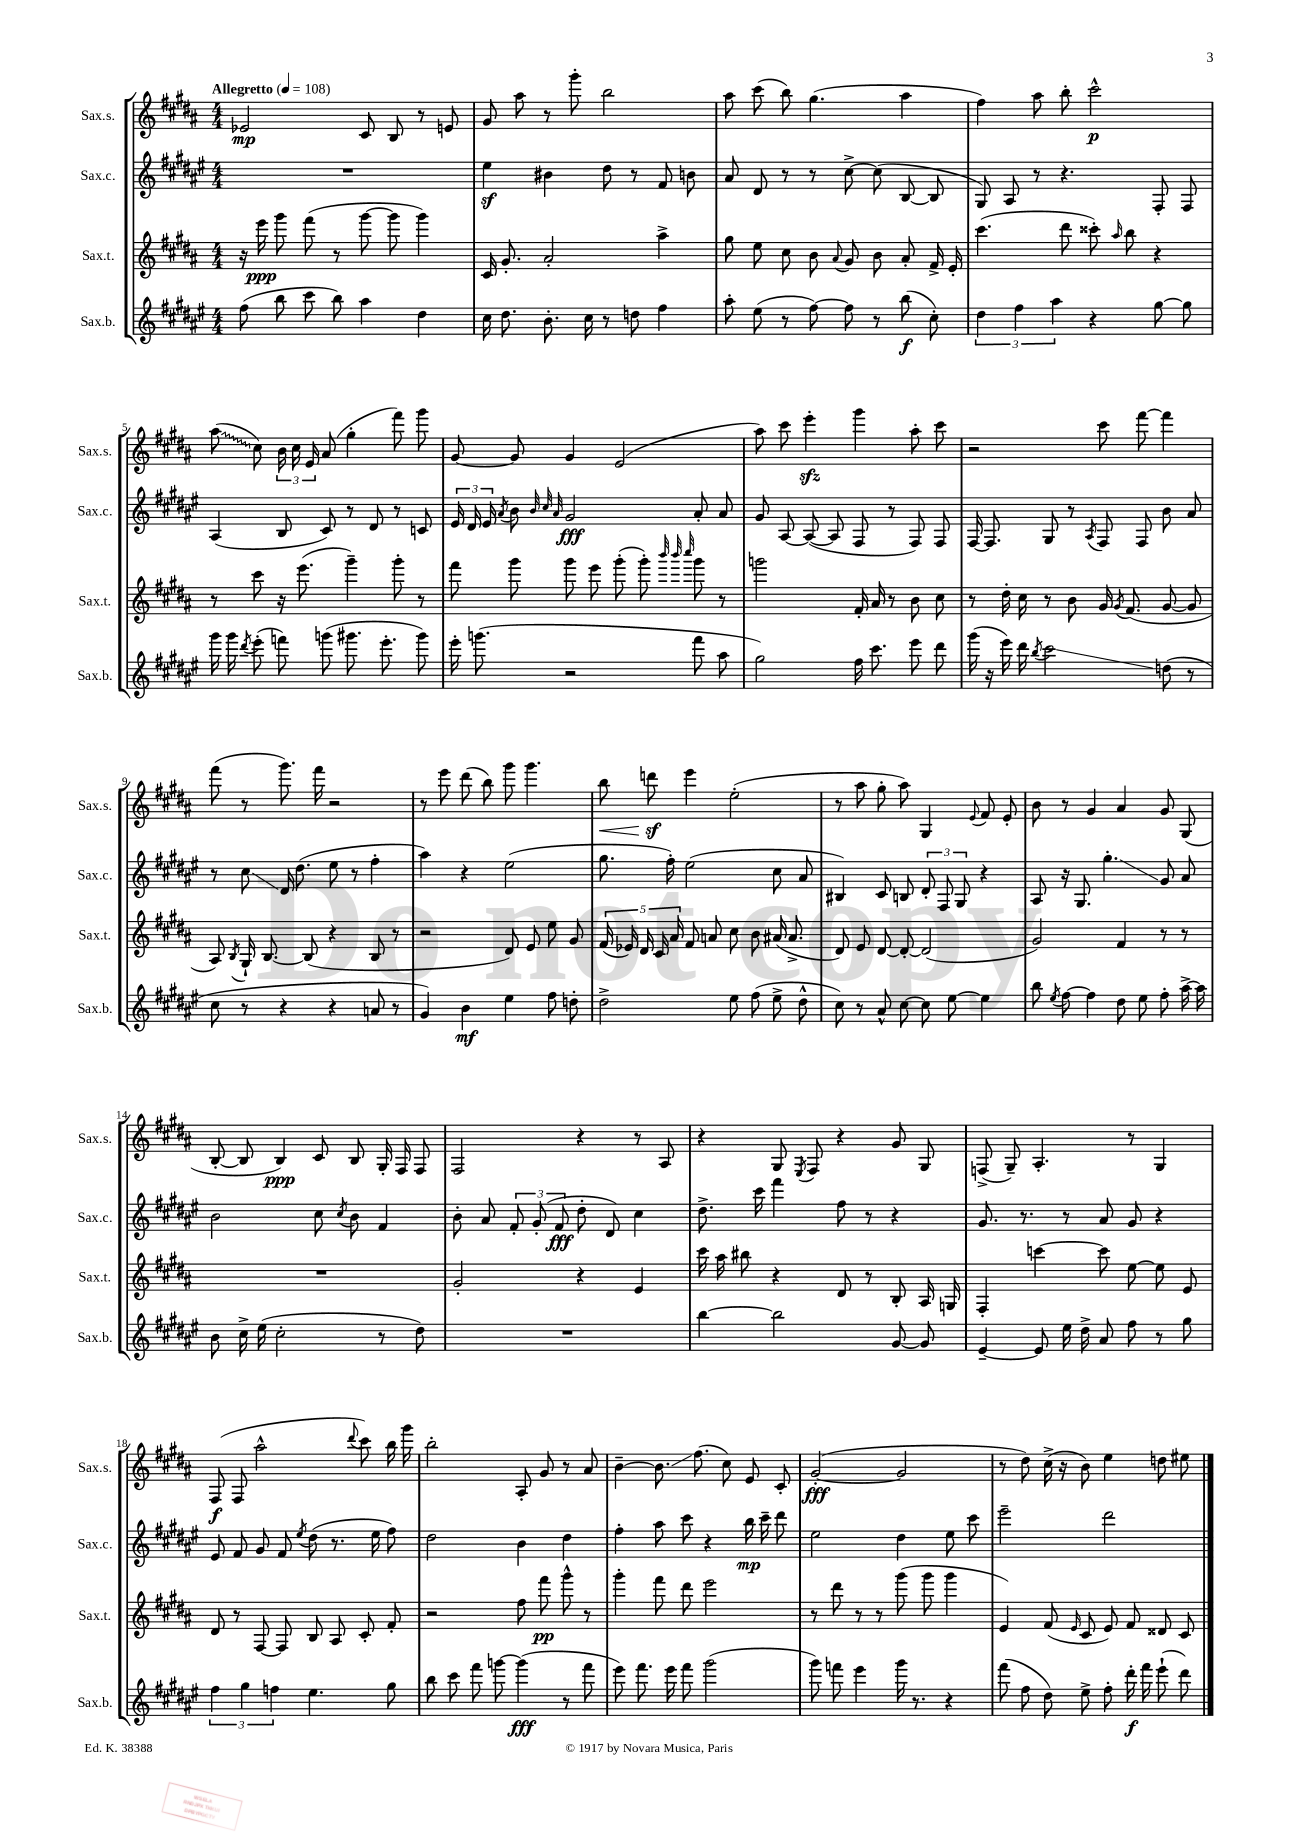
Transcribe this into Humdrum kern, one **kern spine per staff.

**kern	**kern	**kern	**kern
*staff4	*staff3	*staff2	*staff1
*clefG2	*clefG2	*clefG2	*clefG2
*k[f#c#g#d#a#e#]	*k[f#c#g#d#a#]	*k[f#c#g#d#a#e#]	*k[f#c#g#d#a#]
*M4/4	*M4/4	*M4/4	*M4/4
*MM108	*MM108	*MM108	*MM108
(8ff#\	16r	1r	2e-/
.	16eee\	.	.
8bb\	8ggg#\	.	.
8ccc#\	(8fff#\	.	.
8bb\)	8r	.	.
4aa#\	[8ggg#\	.	8c#/
.	8ggg#\]	.	8B/
4dd#\	4ggg#\)	.	8r
.	.	.	8e/
=	=	=	=
16cc#\	16c#/	4ee#\	8g#/
8.dd#\	8.g#'/	.	.
.	.	.	8aa#\
8.b'\	2a#'/	4b#\	8r
.	.	.	8ggg#'\
16cc#\	.	.	.
8r	.	8dd#\	2bb\
8dd\	.	8r	.
4ff#\	4aa#^\	8f#/	.
.	.	8b\	.
=	=	=	=
8aa#'\	8gg#\	8a#/	8aa#\
(8ee#\	8ee\	8d#/	(8ccc#\
8r	8cc#\	8r	8bb\)
[8ff#\)	8b\	8r	(4.gg#\
.	8qqa#/	.	.
8ff#\]	8g#/	[8cc#^\	.
8r	8b\	(8cc#\]	.
(8bb\	8a#'/	[8B/	4aa#\
8cc#'\)	16f#^/	8B/]	.
.	16e'/	.	.
=	=	=	=
6dd#\	(4.ccc#\	8G#/)	4ff#\)
.	.	8A#/	.
6ff#\	.	.	.
.	.	8r	8aa#\
6aa#\	.	.	.
.	8ddd#\	4.r	8bb'\
4r	8ccc##'\)	.	2ccc#^^\
.	16qqaa#/	.	.
.	8bb\	.	.
[8gg#\	4r	8F#'/	.
8gg#\]	.	8F#/	.
=	=	=	=
16ggg#\	8r	(4A#/	(8aa#\
16ggg#\	.	.	.
8qddd#/	.	.	.
(8eee#'\	8ccc#\	.	8cc#\)
8fff\)	16r	8B/	24b\
.	.	.	24cc#\
.	(8.eee\	.	.
.	.	.	24e/
(8ggg\	.	8c#/)	(8a#/
8.ggg#\	4ggg#~\)	8r	4gg#'\
.	.	8d#/	.
8.eee#'\	.	.	.
.	8ggg#'\	8r	8fff#\)
8ggg#\)	8r	8c/	8ggg#\
=	=	=	=
16eee#'\	8fff#\	24e#/	[8g#/
.	.	24d#/	.
(8.ggg\	.	.	.
.	.	24e#/	.
.	.	8qa#/	.
.	8ggg#\	8b\	8g#/]
.	.	32qqb/	.
.	.	32qqcc#/	.
.	.	32qqa#/	.
2r	8ggg#\	2g#/	4g#/
.	8eee\	.	.
.	(8ggg#'\	.	(2e/
.	8ggg#'\)	.	.
.	32qqbbb/	.	.
.	32qqbbb/	.	.
.	32qqcccc#/	.	.
8fff#\	8ggg#\	8a#'/	.
8aa#\	8r	8a#/	.
=	=	=	=
2gg#\)	2ggg\	8g#/	8aa#\)
.	.	[8A#/	8ccc#\
.	.	(8A#/_	4eee'\
.	.	8A#/]	.
16ff#\	16f#'/	8F#/	4ggg#\
8.ccc#\	16a#/	.	.
.	8r	8r	.
8eee#\	8b\	8F#/)	8aa#'\
8ddd#\	8cc#\	8F#/	8ccc#\
=	=	=	=
(16ggg#\	8r	[16F#/	2r
16r	.	8.F#/]	.
16eee#\)	16dd#'\	.	.
16ddd#\	16cc#\	.	.
8qbb/	.	.	.
2ccc#\	8r	8G#/	.
.	8b\	8r	.
.	.	8qA#/	.
.	16g#/	8F#/	8ccc#\
.	8qg#/	.	.
.	(8.f#/	.	.
.	.	8F#/	[8fff#\
(8dd\	[8g#/	8b\	4fff#\]
8r	8g#/]	8a#/	.
=	=	=	=
8cc#\	8A#/)	8r	(8fff#\
.	8qB/	.	.
8r	16G#`/	8cc#\	8r
.	[8.B/	.	.
4r	.	16d#/	8.ggg#\)
.	.	(8.dd#\	.
.	(8B/]	.	.
.	.	.	16fff#\
4r	4r	8ee#\	2r
.	.	8r	.
8a/	8B/	4ff#'\	.
8r	8r	.	.
=	=	=	=
4g#/)	2r	4aa#\)	8r
.	.	.	8eee\
4b\	.	4r	(8ddd#\
.	.	.	8bb\)
4ee#\	8d#/)	(2ee#\	8ggg#\
.	8e/	.	4.ggg#\
8ff#\	8ee\	.	.
8dd'\	8g#/	.	.
=	=	=	=
2dd#^\	(20f#/	8.gg#\	8bb\
.	20e-/)	.	.
.	20d#/	.	.
.	.	.	8ddd\
.	20c#/	.	.
.	.	16ff#'\)	.
.	20a#/	.	.
.	8f#/	(2ee#\	4eee\
.	8a/	.	.
8ee#\	8cc#\	.	(2ee'\
(8ff#\	8b\	.	.
8ee#^\	(16a#/	8cc#\	.
.	8.a#^/	.	.
8dd#^^\	.	8a#/	.
=	=	=	=
8cc#\)	8d#/)	4B#/)	8r
8r	8e/	.	8aa#\
8a#^^/	[8d#/	8c#/	8gg#'\
[8cc#\	8d#'/_	8B/	8aa#\)
8cc#\]	(2d#/]	12d#'/	4G#/
.	.	12F#/	.
[8ee#\	.	.	.
.	.	12G#/	.
.	.	.	8qqe/
4ee#\]	.	4r	8f#/
.	.	.	8e'/
=	=	=	=
8bb\	2g#/)	8A#/	8b\
8qee#/	.	.	.
[8ff#\	.	16r	8r
.	.	8.G#/	.
4ff#\]	.	.	4g#/
.	.	4.gg#'\	.
8dd#\	4f#/	.	4a#/
8ee#\	.	.	.
8ff#'\	8r	8g#/	8g#/
[16aa#^\	8r	8a#/	(8G#/
16aa#\]	.	.	.
=	=	=	=
8b\	1r	2b\	[8B'/
16cc#^\	.	.	8B/]
(16ee#\	.	.	.
2cc#'\	.	.	4B/)
.	.	8cc#\	8c#/
.	.	8qcc#/	.
.	.	8b\	8B/
8r	.	4f#/	16G#'/
.	.	.	16F#/
8dd#\)	.	.	8F#/
=	=	=	=
1r	2g#'/	8b'\	2F#/
.	.	8a#/	.
.	.	12f#'/	.
.	.	(12g#'/	.
.	.	12f#/	.
.	4r	8dd#'\	4r
.	.	8d#/)	.
.	4e/	4cc#\	8r
.	.	.	8A#/
=	=	=	=
[4bb\	16ccc#\	8.dd#^\	4r
.	16aa#\	.	.
.	8bb#\	.	.
.	.	16ccc#\	.
2bb\]	4r	4fff#\	8G#/
.	.	.	8qE/
.	.	.	8F#/
.	8d#/	8ff#\	4r
.	8r	8r	.
[8g#/	8B'/	4r	8g#/
8g#/]	16A#/	.	8G#/
.	16G/	.	.
=	=	=	=
[4e#~/	4F#'/	8.g#/	(8F^/
.	.	.	8G#~/)
.	.	8.r	.
8e#/]	[4ccc\	.	4.A#'/
16ee#\	.	8r	.
16dd#^\	.	.	.
8a#/	8ccc\]	8a#/	.
8ff#\	[8ee\	8g#/	8r
8r	8ee\]	4r	4G#/
8gg#\	8e/	.	.
=	=	=	=
6ff#\	8d#/	8e#/	(8F#/
.	8r	8f#/	8F#/
6gg#\	.	.	.
.	[8F#/	8g#/	2aa#^^\
6ff\	.	.	.
.	8F#/]	8f#/	.
.	.	8qee#/	.
4.ee#\	8B/	(8dd#\	.
.	8A#/	8.r	.
.	.	.	8qqddd#/
.	8c#'/	.	8ccc#\)
.	.	16ee#\	.
8gg#\	8f#'/	8ff#\)	16bb\
.	.	.	16ggg#\
=	=	=	=
8bb\	2r	2dd#\	2bb'\
8ccc#\	.	.	.
8fff#\	.	.	.
[8ggg\	.	.	.
(4ggg\]	8ff#\	4b\	8A#'/
.	8fff#\	.	8g#/
8r	8ggg#^^\	4dd#\	8r
8fff#\	8r	.	8a#/
=	=	=	=
8eee#\)	4ggg#'\	4ff#'\	[4b~\
8.fff#\	.	.	.
.	8fff#\	8aa#\	8.b\]
16eee#\	.	.	.
8fff#\	8ddd#\	8ccc#\	.
.	.	.	(8.ff#\
(2ggg#\	2eee\	4r	.
.	.	.	8cc#\)
.	.	16bb\	8e/
.	.	16ccc#~\	.
.	.	8ddd#\	8c#'/
=	=	=	=
8ggg#\)	8r	2ee#\	([2g#'/
8fff\	8ddd#\	.	.
4eee#\	8r	.	.
.	8r	.	.
16ggg#\	(8ggg#\	4dd#\	2g#/]
8.r	.	.	.
.	8ggg#\	.	.
4r	4ggg#\	8ee#\	.
.	.	8ccc#\	.
=	=	=	=
(8fff#\	4e/)	2eee#~\	8r
8ff#\	.	.	8dd#\)
8dd#\)	(8f#/	.	(16cc#^\
.	.	.	16r
.	16qqe/	.	.
8ee#^\	8c#/	.	8b\)
8ff#'\	8e/)	2ddd#\	4ee\
16ddd#'\	8f#/	.	.
16fff#\	.	.	.
(8eee#`\	8d##/	.	8dd\
8ddd#\)	8c#/	.	8ee#\
==	==	==	==
*-	*-	*-	*-
